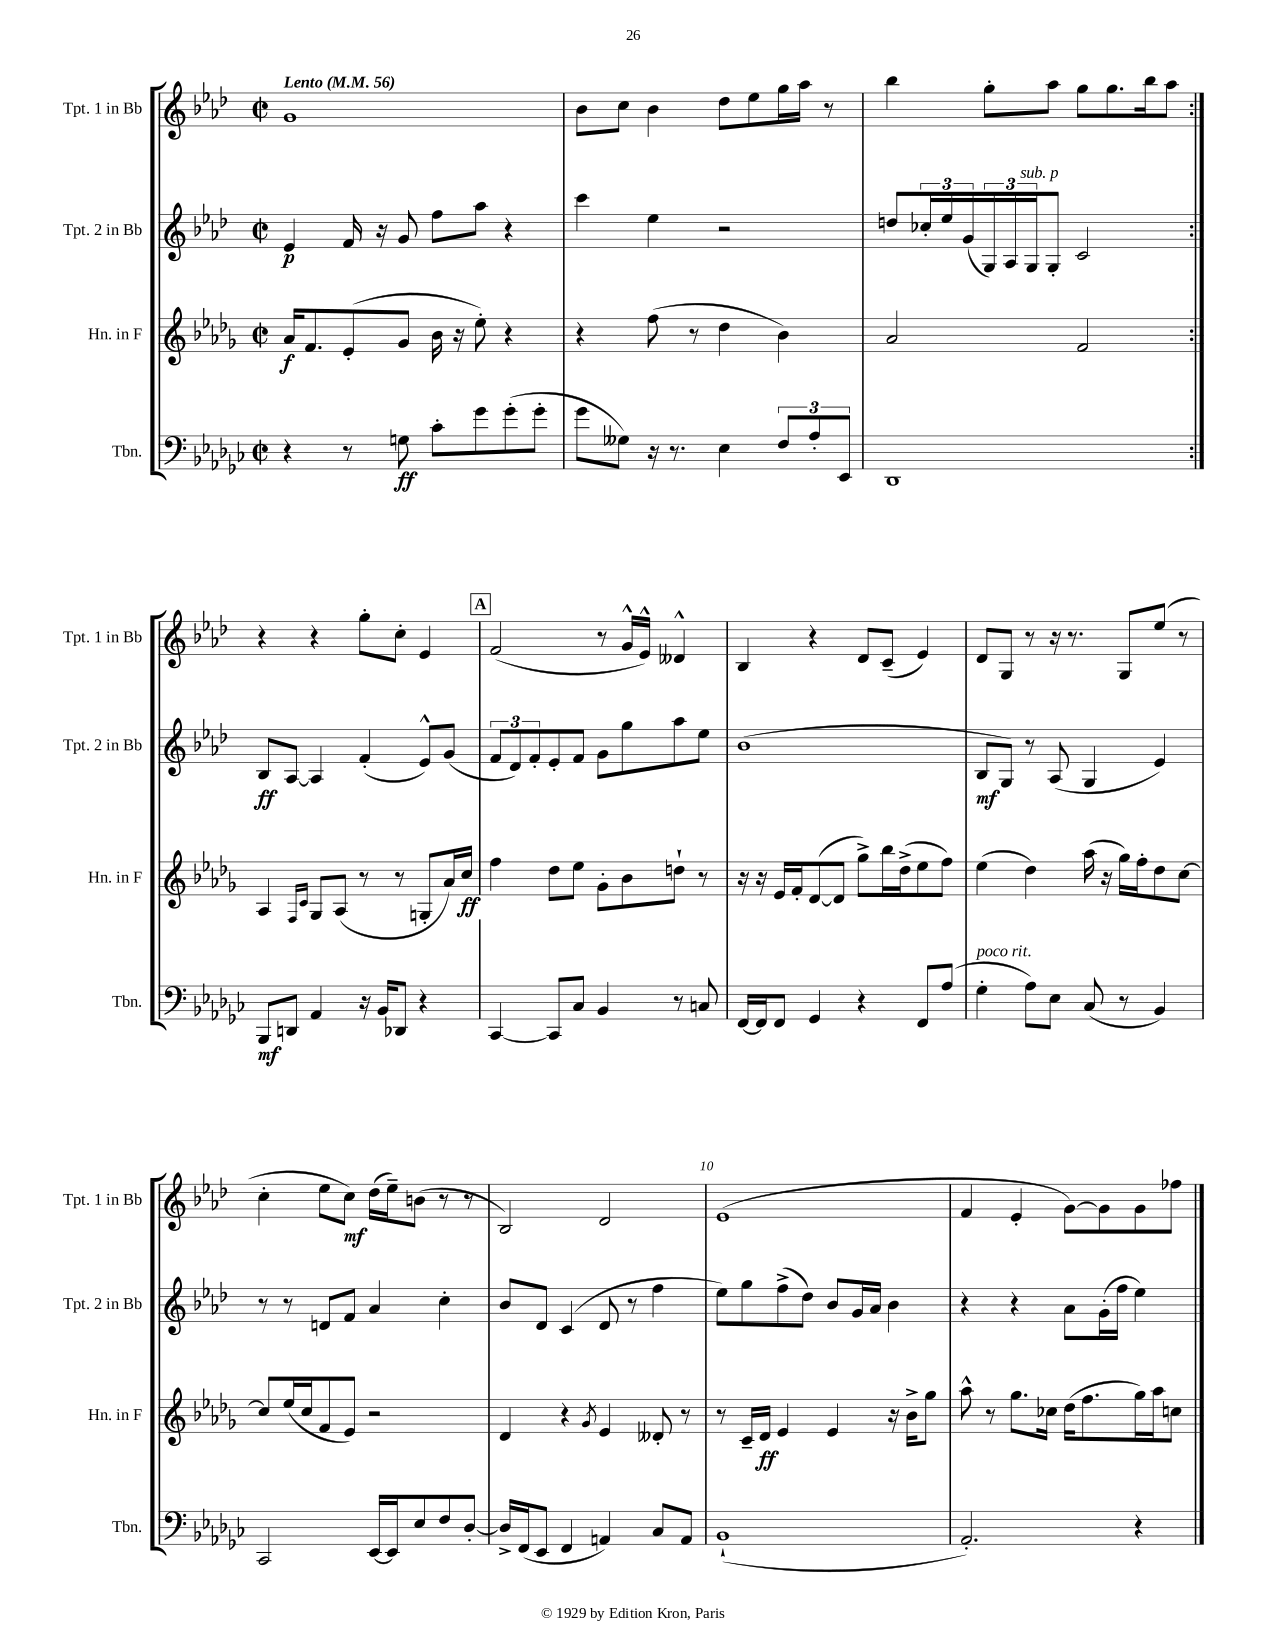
<<
\new StaffGroup <<
\new Staff = "s0" \with { instrumentName = "Tpt. 1 in Bb" shortInstrumentName = "Tpt. 1 in Bb" } {
    \clef treble \key aes \major \defaultTimeSignature \time 2/2 \tempo "Lento" 4 = 56
    \repeat volta 2 { g'1 |
    bes'8 c''8 bes'4 des''8 ees''8 g''16 aes''16 r8 |
    bes''4 g''8-. aes''8 g''8 g''8. bes''16 aes''8 | }
    r4 r4 g''8-. c''8-. ees'4 |
    \mark \markup { \box "A" } f'2( r8 g'16-^ ees'16-^) deses'4-^ |
    bes4 r4 des'8 c'8--( ees'4) |
    des'8 g8 r8 r16 r8. g8 ees''8( r8 |
    c''4-. ees''8 c''8\mf) des''16( ees''16--) b'8( r8 r8 |
    bes2) des'2 |
    ees'1( |
    f'4 ees'4-. g'8~) g'8 g'8 fes''8 \bar "|." |
}
\new Staff = "s1" \with { instrumentName = "Tpt. 2 in Bb" shortInstrumentName = "Tpt. 2 in Bb" } {
    \clef treble \key aes \major \defaultTimeSignature \time 2/2
    \repeat volta 2 { ees'4\p f'16 r16 g'8 f''8 aes''8 r4 |
    c'''4 ees''4 r2 |
    d''8 \tuplet 3/2 { ces''16-. ees''16 g'16( } \tuplet 3/2 { g16) aes16 g16^\markup { \italic "sub. p" } } g8-. c'2 | }
    bes8\ff aes8~ aes4 f'4-.( ees'8-^) g'8( |
    \mark \markup { \box "A" } \tuplet 3/2 { f'8 des'8) f'8-. } ees'8-. f'8 g'8 g''8 aes''8 ees''8 |
    bes'1( |
    bes8\mf g8) r8 aes8( g4 ees'4) |
    r8 r8 d'8 f'8 aes'4 c''4-. |
    bes'8 des'8 c'4( des'8 r8 f''4 |
    ees''8) g''8 f''8->( des''8) bes'8 g'16 aes'16 bes'4 |
    r4 r4 aes'8 g'16-.( f''16 ees''4) \bar "|." |
}
\new Staff = "s2" \with { instrumentName = "Hn. in F" shortInstrumentName = "Hn. in F" } {
    \clef treble \key des \major \defaultTimeSignature \time 2/2
    \repeat volta 2 { aes'16\f f'8. ees'8-.( ges'8 bes'16 r16 ees''8-.) r4 |
    r4 f''8( r8 des''4 bes'4) |
    aes'2 f'2 | }
    aes4 \grace { f16 c'16 } ges8 aes8( r8 r8 g8-. aes'16) c''16\ff |
    \mark \markup { \box "A" } f''4 des''8 ees''8 ges'8-. bes'8 d''8-! r8 |
    r16 r16 ees'16 f'16-. des'8~( des'8 ges''8->) bes''16 des''16->( ees''8 f''8) |
    ees''4( des''4) aes''16( r16 ges''16) f''16-. des''8 c''8~ |
    c''8 ees''16( c''16 f'8 ees'8) r2 |
    des'4 r4 \acciaccatura { ges'8 } ees'4 deses'8-. r8 |
    r8 c'16-- des'16\ff ees'4 ees'4 r16 bes'16-> ges''8 |
    aes''8-^ r8 ges''8. ces''16 des''16( f''8. ges''16) aes''16 c''8 \bar "|." |
}
\new Staff = "s3" \with { instrumentName = "Tbn." shortInstrumentName = "Tbn." } {
    \clef bass \key ges \major \defaultTimeSignature \time 2/2
    \repeat volta 2 { r4 r8 g8\ff ces'8-. ges'8 ges'8-.( ges'8-. |
    ges'8 geses8) r16 r8. ees4 \tuplet 3/2 { f8 aes8-. ees,8 } |
    des,1 | }
    bes,,8\mf d,8 aes,4 r16 bes,16 des,8 r4 |
    \mark \markup { \box "A" } ces,4~ ces,8 ces8 bes,4 r8 c8 |
    f,16~ f,16 f,8 ges,4 r4 f,8 aes8( |
    ges4-.^\markup { \italic "poco rit." } aes8) ees8 ces8( r8 bes,4) |
    ces,2 ees,16~ ees,16 ees8 f8 des8~-. |
    des16-> f,16( ees,8 f,4 a,4) ces8 a,8 |
    bes,1-!( |
    aes,2.-.) r4 \bar "|." |
}
>>
>>
\layout { \context { \Score \override BarNumber.break-visibility = ##(#f #t #t) barNumberVisibility = #(every-nth-bar-number-visible 5) } }
